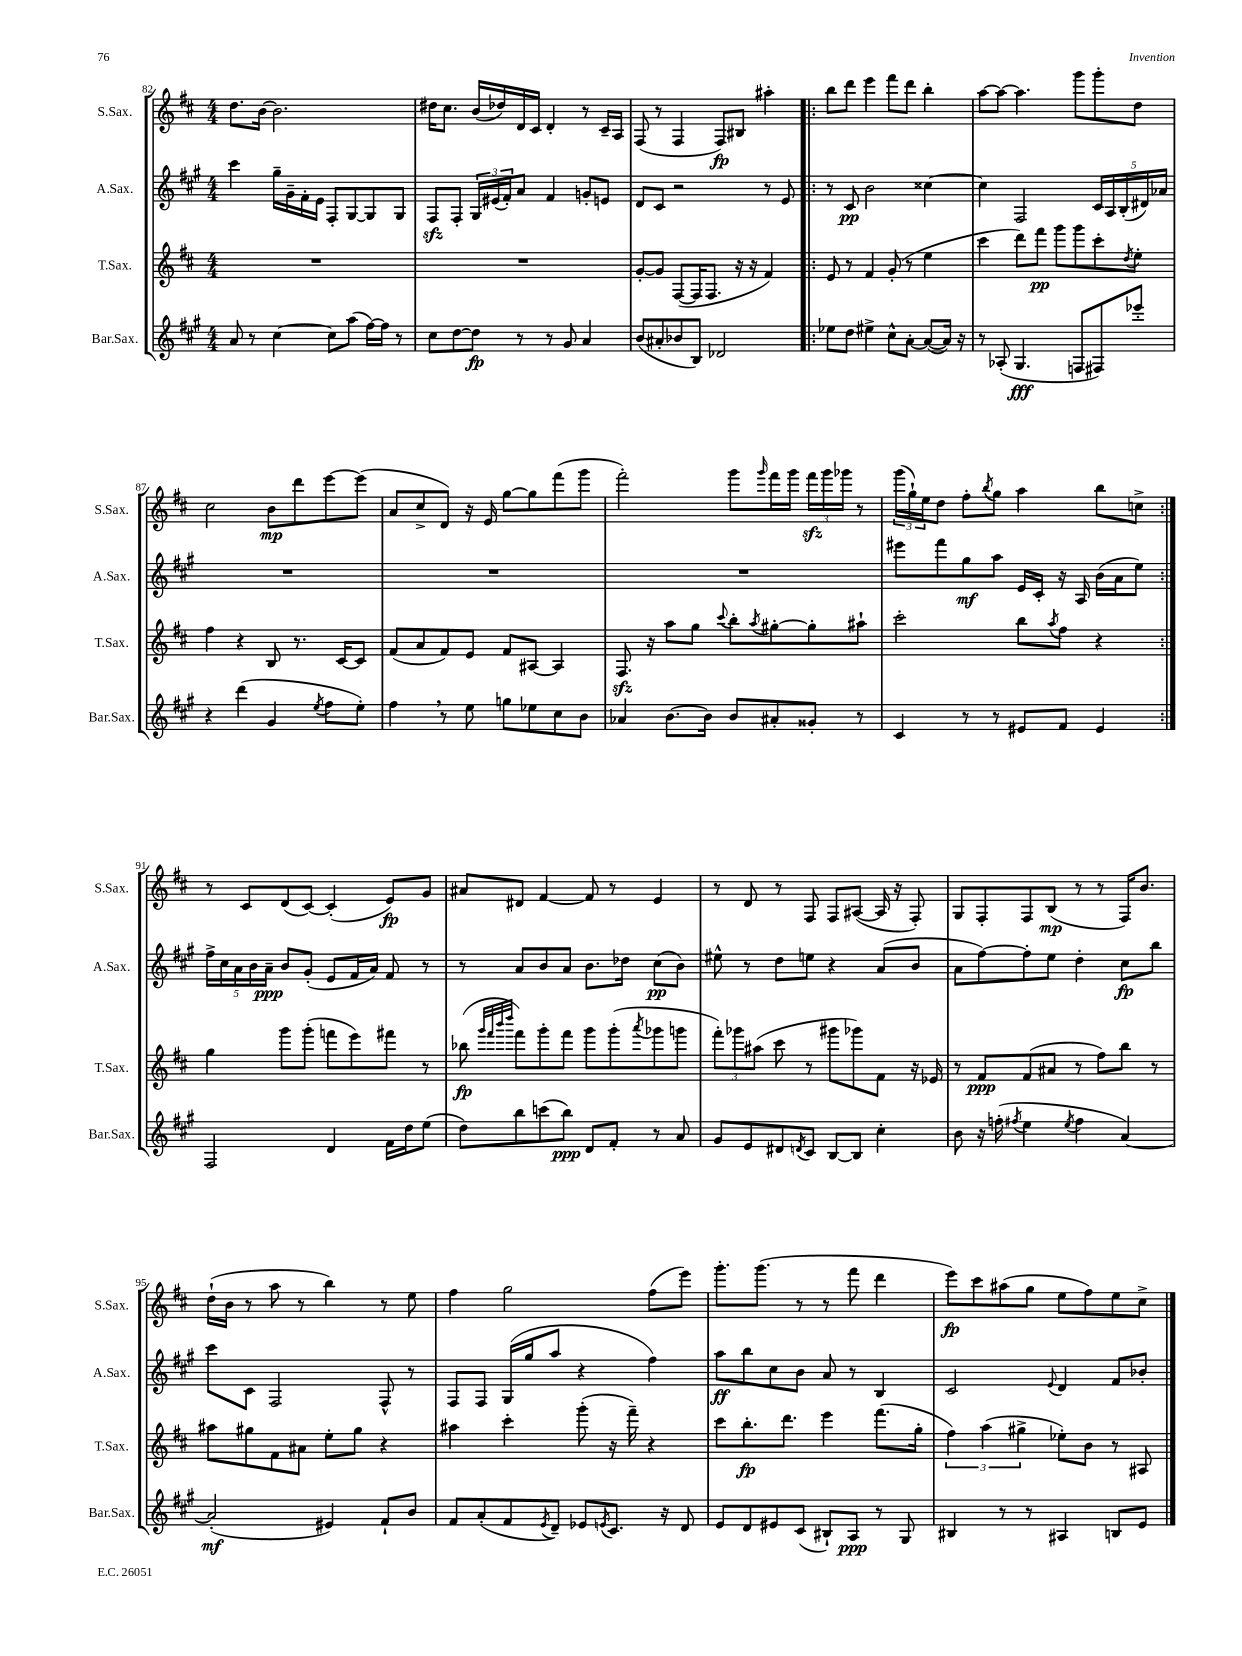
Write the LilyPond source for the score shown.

<<
\new StaffGroup <<
\new Staff = "s0" \with { instrumentName = "S.Sax." shortInstrumentName = "S.Sax." } {
    \clef treble \key d \major \numericTimeSignature \time 4/4
    d''8. b'16~ b'2. |
    dis''16 cis''8. b'16( des''16) d'16 cis'16 d'4-. r8 cis'16-- a16 |
    fis8( r8 fis4 fis8\fp) bis8 ais''4-. |
    \repeat volta 2 { b''8 d'''8 e'''4 fis'''8 d'''8 b''4-. |
    a''8~ a''8~ a''4. g'''8 g'''8-. d''8 |
    cis''2 b'8\mp d'''8 e'''8~ e'''8( |
    a'8 cis''8-> d'8) r16 e'16 g''8~ g''8 fis'''8( g'''8 |
    fis'''2-.) g'''8 \grace { g'''16 } fis'''16 g'''16 \tuplet 3/2 { fis'''16\sfz g'''16 ges'''16 } r8 |
    \tuplet 3/2 { g'''16( g''16-!) e''16 } d''8 fis''8-. \acciaccatura { b''8 } g''8 a''4 b''8 c''8-> | }
    r8 cis'8 d'8( cis'8~) cis'4-.( e'8\fp) g'8 |
    ais'8 dis'8 fis'4~ fis'8 r8 e'4 |
    r8 d'8 r8 fis8 fis8 ais8~( ais16 r16 fis8-.) |
    g8 fis8-. fis8 b8\mp( r8 r8 fis16) b'8. |
    d''16-!( b'16 r8 a''8 r8 b''4) r8 e''8 |
    fis''4 g''2 fis''8( e'''8) |
    g'''8.-. g'''8.( r8 r8 fis'''8 d'''4 |
    e'''8\fp) cis'''8 ais''8( g''8 e''8 fis''8) e''8 cis''8-> \bar "|." |
}
\new Staff = "s1" \with { instrumentName = "A.Sax." shortInstrumentName = "A.Sax." } {
    \clef treble \key a \major \numericTimeSignature \time 4/4
    cis'''4 gis''16-- gis'16-- fis'16-. e'16 fis8-. gis8~ gis8 gis8 |
    fis8\sfz fis8-. \tuplet 3/2 { gis16 eis'16( fis'16-.) } a'8 fis'4 g'8-. e'8 |
    d'8 cis'8 r2 r8 e'8 |
    \repeat volta 2 { r8 cis'8\pp b'2 cisis''4~ |
    cisis''4 fis2 \tuplet 5/4 { cis'16 a16 b16-.( dis'16) aes'16 } |
    R1 |
    R1 |
    R1 |
    eis'''8 fis'''8 gis''8\mf a''8 e'16 cis'16-. r16 a16 b'16( a'16 e''8) | }
    \tuplet 5/4 { fis''16-> cis''16 a'16 b'16 a'16--\ppp } b'8 gis'8-.( e'8 fis'16 a'16) fis'8 r8 |
    r8 a'8 b'8 a'8 b'8. des''16 cis''8\pp( b'8) |
    eis''8-^ r8 d''8 e''8 r4 a'8( b'8 |
    a'8 fis''8~) fis''8-. e''8 d''4-. cis''8\fp b''8 |
    cis'''8 cis'8 fis2 fis8-^ r8 |
    fis8 fis8 gis16( gis''16 a''8 r4 fis''4) |
    a''8\ff b''8 cis''8 b'8 a'8 r8 b4 |
    cis'2 \appoggiatura { e'8 } d'4 fis'8 bes'8-. \bar "|." |
}
\new Staff = "s2" \with { instrumentName = "T.Sax." shortInstrumentName = "T.Sax." } {
    \clef treble \key d \major \numericTimeSignature \time 4/4
    R1 |
    R1 |
    g'8~-. g'8 fis8~( fis16 fis8. r16 r16 fis'4) |
    \repeat volta 2 { e'8 r8 fis'4 g'8-.( r8 e''4 |
    cis'''4 d'''8) fis'''8\pp g'''8 g'''8 cis'''8-. \acciaccatura { d''8 } e''8-. |
    fis''4 r4 b8 r8. cis'16~ cis'8 |
    fis'8( a'8 fis'8) e'8 fis'8 ais8~ ais4 |
    fis8.\sfz r16 a''8 g''8 \appoggiatura { cis'''8 } b''8-. \acciaccatura { a''8 } gis''8~-. gis''8-. ais''8-! |
    cis'''2-. b''8 \acciaccatura { a''8 } fis''8 r4 | }
    g''4 g'''8 g'''8-.( f'''8 e'''8) fis'''8 r8 |
    bes''8\fp( \grace { g'''32 fis'''32 b'''32 d''''32 } fis'''8) g'''8-. fis'''8 g'''8 g'''8-.( \acciaccatura { a'''8 } ges'''8 g'''8 |
    \tuplet 3/2 { fis'''8-.) ges'''8 ais''8( } cis'''8 r8 gis'''8 ges'''8) fis'8 r16 ees'16 |
    r8 fis'8\ppp fis'8( ais'8 r8 fis''8) b''8 r8 |
    ais''8 gis''8 fis'8 ais'8 e''8-. gis''8 r4 |
    ais''4 cis'''4-. g'''8-.( r16 fis'''16--) r4 |
    cis'''8 b''8.-.\fp d'''8. e'''4 fis'''8.( g''16-. |
    \tuplet 3/2 { fis''4) a''4( gis''4-> } ees''8-.) b'8 r8 ais8 \bar "|." |
}
\new Staff = "s3" \with { instrumentName = "Bar.Sax." shortInstrumentName = "Bar.Sax." } {
    \clef treble \key a \major \numericTimeSignature \time 4/4
    a'8 r8 cis''4~ cis''8 a''8( fis''16~) fis''16 r8 |
    cis''8 d''8~ d''8\fp r8 r8 gis'8 a'4 |
    b'8( ais'8-. bes'8 b8) des'2 |
    \repeat volta 2 { ees''8 d''8 eis''4-> cis''8-^ a'8~-. a'8~( a'16) r16 |
    r8 aes8-.( gis4.\fff f8 fis8) ees'''8-. |
    r4 d'''4( gis'4 \acciaccatura { e''8 } fis''8 e''8-.) |
    fis''4 \breathe r8 e''8 g''8 ees''8 cis''8 b'8 |
    aes'4 b'8.~ b'16 b'8 ais'8-. gisis'8-. r8 |
    cis'4 r8 r8 eis'8 fis'8 eis'4 | }
    fis2 d'4 fis'16 d''16 e''8( |
    d''8) b''8 c'''8( b''8\ppp) d'8 fis'8-. r8 a'8 |
    gis'8 e'8 dis'8 \acciaccatura { d'8 } cis'8 b8~ b8 cis''4-. |
    b'8 r16 f''16-.( \acciaccatura { fis''8 } e''4 \acciaccatura { e''8 } fis''4 a'4~) |
    a'2-.\mf( eis'4) fis'8-! b'8 |
    fis'8 a'8-.( fis'8 \acciaccatura { e'8 } d'8--) ees'8 \acciaccatura { e'8 } cis'8. r16 d'8 |
    e'8 d'8 eis'8 cis'8( bis8-!) a8\ppp r8 gis8 |
    bis4 r8 r8 ais4 b8 e'8 \bar "|." |
}
>>
>>
\layout { \context { \Score currentBarNumber = #82 } }
